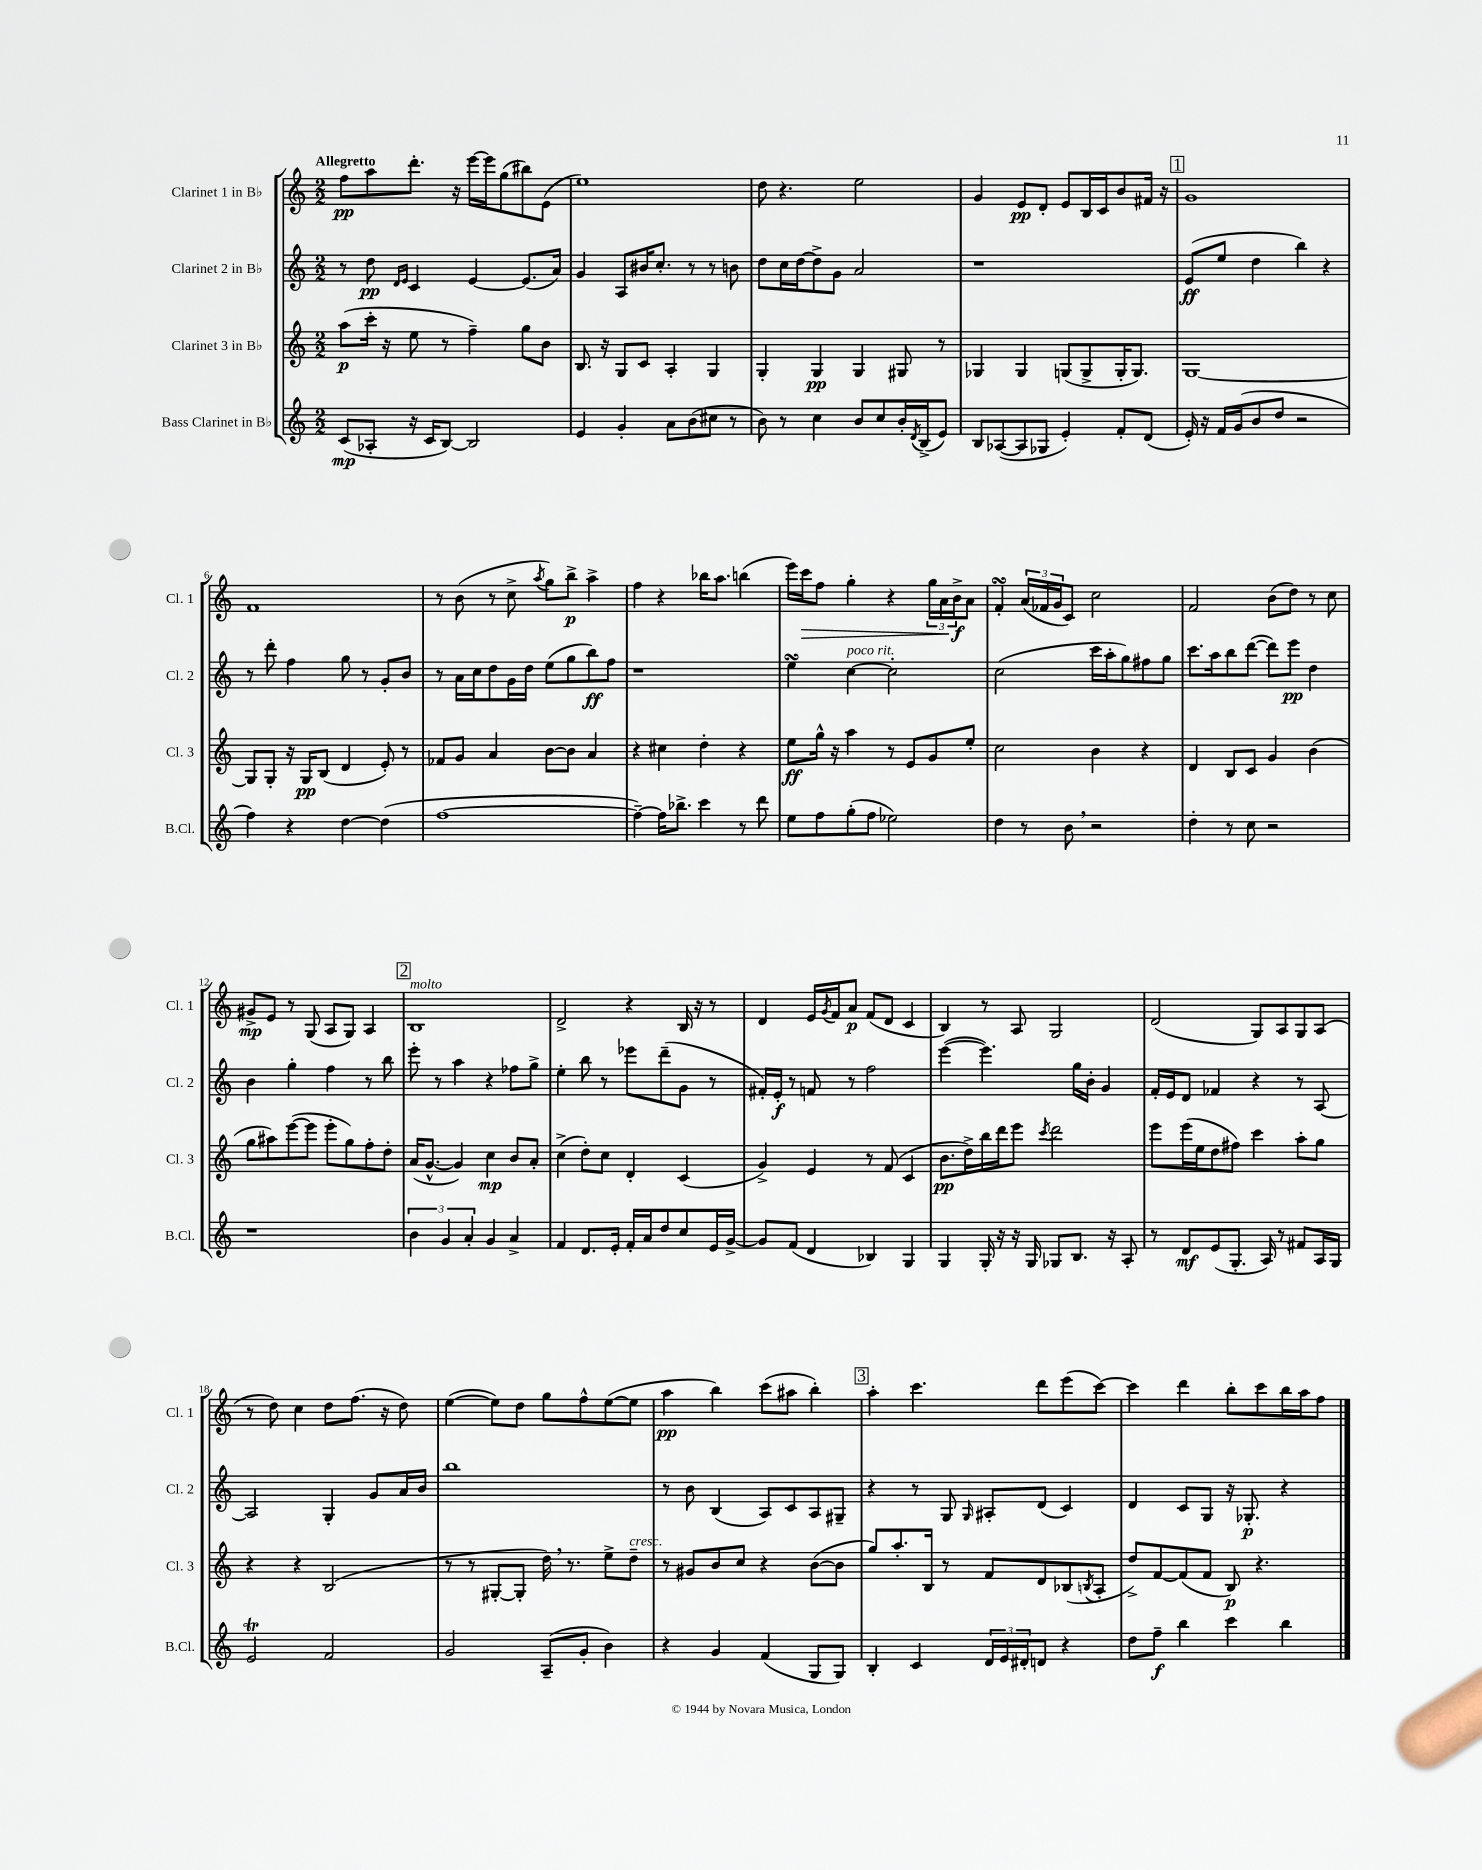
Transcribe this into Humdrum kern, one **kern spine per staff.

**kern	**kern	**kern	**kern
*staff4	*staff3	*staff2	*staff1
*clefG2	*clefG2	*clefG2	*clefG2
*k[]	*k[]	*k[]	*k[]
*M2/2	*M2/2	*M2/2	*M2/2
(8c	(8aa	8r	8ff
8A-'	16ccc'	8dd	8aa
.	16r	.	.
.	.	16qqd	.
.	.	16qqe	.
16r	8ee	4c	8.ddd'
16c	.	.	.
[8B)	8r	.	.
.	.	.	16r
2B]	4ff~)	[4e	[16eee
.	.	.	16eee]
.	.	.	(8gg
.	8gg	(8.e]	8bb#)
.	8b	.	(8e
.	.	16a)	.
=	=	=	=
4e	8.B	4g	1ee)
.	16r	.	.
4g'	8G	8A	.
.	8c	16b#	.
.	.	8.cc'	.
8a	4A'	.	.
(8b	.	8r	.
8cc#	4G	8r	.
8r	.	8b	.
=	=	=	=
8b)	4G'	8dd	8dd
8r	.	16cc	4.r
.	.	[16dd	.
4cc	4G	8dd^]	.
.	.	8g	.
8b	4G	2a	2ee
8cc	.	.	.
16b'	8G#	.	.
8qd	.	.	.
(16B^	.	.	.
8e)	8r	.	.
=	=	=	=
8B	4G-	1r	4g
([8A-	.	.	.
8A-]	4G-	.	8e
8G-	.	.	8d'
4e')	(8G	.	8e
.	8G^	.	16B
.	.	.	16c
8f'	16G'	.	8b
.	8.G)	.	.
(8d	.	.	16f#
.	.	.	16r
=	=	=	=
16e')	[1G	(8e	1g
16r	.	.	.
16f	.	8ee	.
(16g	.	.	.
8b	.	4dd	.
8dd	.	.	.
2r	.	4bb)	.
.	.	4r	.
=	=	=	=
4ff)	8G]	8r	1f
.	8G'	8ddd'	.
4r	16r	4ff	.
.	16G	.	.
.	(8B	.	.
[4dd	4d	8gg	.
.	.	8r	.
(4dd]	8e')	8g'	.
.	8r	8b	.
=	=	=	=
[1ff	8f-	8r	8r
.	8g	16a	(8b
.	.	16cc	.
.	4a	8dd	8r
.	.	16g	8cc^
.	.	16dd	.
.	.	.	8qaa
.	[8b	(8ee	8gg)
.	8b]	8gg	8bb^
.	4a	8bb)	4aa^
.	.	8ff	.
=	=	=	=
4ff~_)	4r	1r	4ff
16ff]	4cc#	.	4r
8.bb-^	.	.	.
4ccc	4dd'	.	16bb-
.	.	.	8.aa
8r	4r	.	(4bb
8ddd	.	.	.
=	=	=	=
8ee	8ee	4ee	16eee)
.	.	.	16ccc
8ff	16gg^^	.	8ff
.	16r	.	.
(8gg'	4aa	[4cc	4gg'
8ff	.	.	.
2ee-)	8r	2cc']	4r
.	8e	.	.
.	8g	.	24gg
.	.	.	24a
.	.	.	24b^
.	8ee'	.	8a
=	=	=	=
4dd	2cc	(2cc	4f'
8r	.	.	(24a
.	.	.	24f-
.	.	.	24g
8b	.	.	8c)
2r	4b	16ccc	2cc
.	.	16aa'	.
.	.	8gg)	.
.	4r	8ff#	.
.	.	8gg	.
=	=	=	=
4dd'	4d	8.ccc	2f
.	.	16aa	.
8r	8B	8bb	.
8cc	8c	([8ddd	.
2r	4g	8ddd])	(8b
.	.	8eee	8dd)
.	(4b	4dd	8r
.	.	.	8cc
=	=	=	=
1r	8gg	4b	8g#^
.	8aa#)	.	8e
.	([8eee	4gg'	8r
.	8eee]	.	(8G
.	8eee'	4ff	8A
.	8gg)	.	8G)
.	8ff'	8r	4A
.	8dd'	8bb	.
=	=	=	=
6b	(16a	8eee'	1B
.	[8.g^^	.	.
.	.	8r	.
6g	.	.	.
.	4g])	4aa	.
6a'	.	.	.
4g	4cc	4r	.
4a^	8b	8ff-	.
.	8a'	8gg^	.
=	=	=	=
4f	(4cc^	4ee'	2d^
8.d	8dd')	8bb	.
.	8cc	8r	.
16e'	.	.	.
16f'	4d'	8eee-	4r
16a	.	.	.
8dd	.	(8ddd~	.
8cc	(4c	8g	16B
.	.	.	16r
16e	.	8r	8r
[16g^	.	.	.
=	=	=	=
8g]	4g^)	16f#')	4d
.	.	16e'	.
(8f	.	8r	.
4d	4e	8f	16e
.	.	.	8qg
.	.	.	16f
.	.	8r	8a
4B-)	8r	2ff	(8f
.	(8f	.	8d
4G	4c	.	4c
=	=	=	=
4G	8.b	([4eee	4B)
.	16dd^)	.	.
16G'	16bb	4.eee])	8r
16r	16ddd	.	.
16r	8eee	.	8A
16G	.	.	.
.	8qccc	.	.
8G-	2ddd	.	2G
8.B	.	16gg	.
.	.	16b'	.
.	.	4g	.
16r	.	.	.
8A'	.	.	.
=	=	=	=
8r	8eee	16f'	(2d
.	.	16e	.
8d	(16eee	8d	.
.	16ee	.	.
(8e	8dd	4f-	.
8.G'	8ff#)	.	.
.	4ccc	4r	8G)
16A)	.	.	.
8r	.	.	8A
8f#	8aa'	8r	8G
16A	8gg	[8A	(8A
16G	.	.	.
=	=	=	=
2e	4r	2A]	8r
.	.	.	8dd)
.	4r	.	4cc
2f	(2B	4G'	8dd
.	.	.	(8.ff
.	.	8g	.
.	.	.	16r
.	.	16a	8dd)
.	.	16b	.
=	=	=	=
2g	8r	1bb	([4ee
.	8r	.	.
.	[8G#'	.	8ee])
.	8G#']	.	8dd
(8A~	16dd)	.	8gg
.	8.r	.	.
8g'	.	.	8ff^^
4b)	8ee^	.	([8ee
.	8dd~	.	8ee]
=	=	=	=
4r	8r	8r	4aa
.	8g#	8b	.
4g	8b	(4B	4bb)
.	8cc	.	.
(4f	4r	8A)	(8ccc
.	.	8c	8aa#
8G	([8b	8A	4bb')
8G)	8b]	8G#~	.
=	=	=	=
4B'	8gg)	4r	4aa'
.	8.aa'	.	.
4c	.	8r	4.ccc
.	16B	.	.
.	8r	8G	.
.	.	16qqG	.
24d	8f	8A#'	.
24e	.	.	.
24d#'	.	.	.
8d	8d	(8d	8ddd
4r	(8B-	4c)	(8eee
.	8qB	.	.
.	8A'	.	[8ccc)
=	=	=	=
8dd	8dd^)	4d	4ccc]
8ff~	[8f	.	.
4bb	(8f]	8c	4ddd
.	8f	8G	.
4ccc	8B)	16r	8bb'
.	.	8.G-'	.
.	4.r	.	8ccc
4bb	.	4r	16bb
.	.	.	16aa
.	.	.	8ff
==	==	==	==
*-	*-	*-	*-
